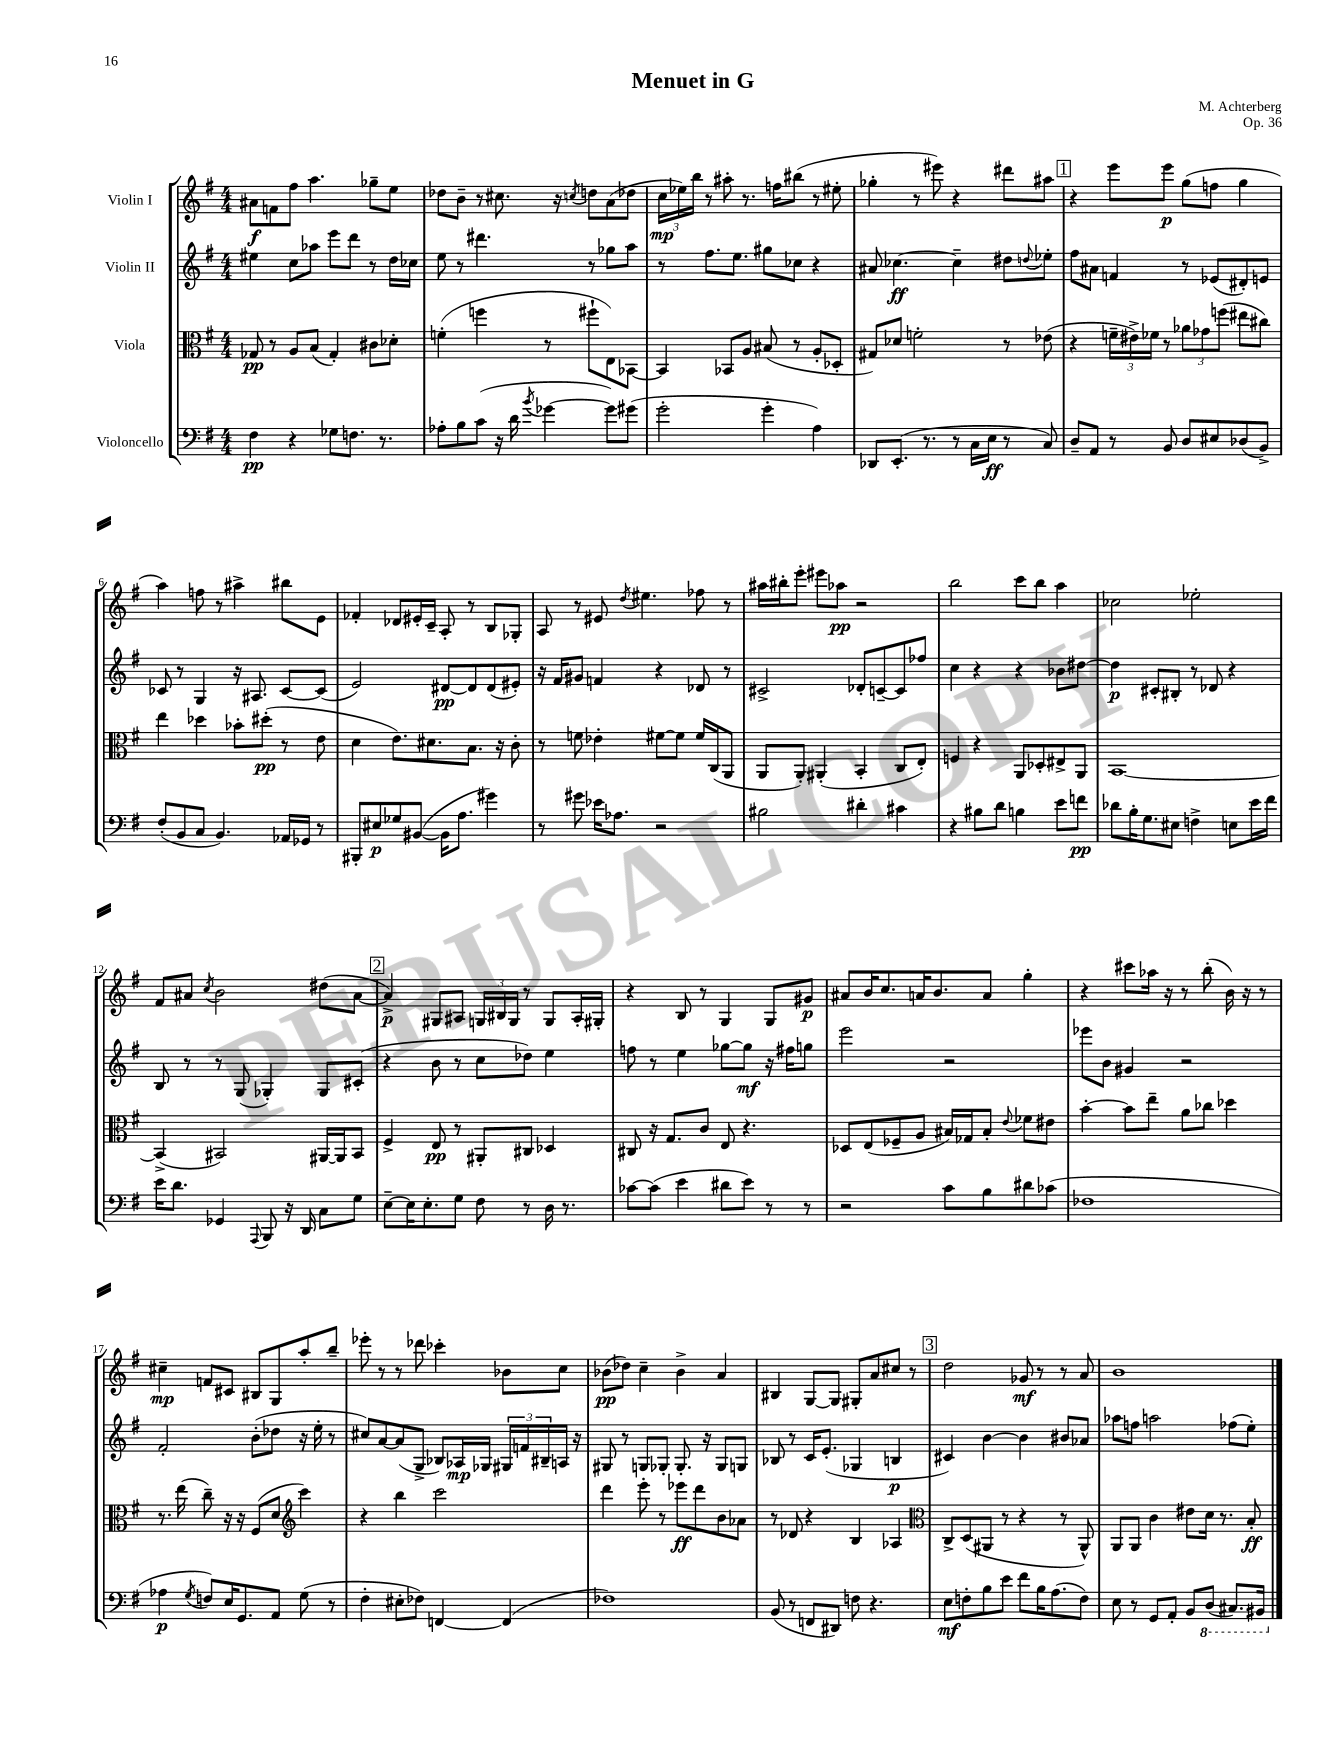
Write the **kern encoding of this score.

**kern	**dynam	**kern	**dynam	**kern	**dynam	**kern	**dynam
*part4	*part4	*part3	*part3	*part2	*part2	*part1	*part1
*staff4	*staff4	*staff3	*staff3	*staff2	*staff2	*staff1	*staff1
*I"Violoncello	*	*I"Viola	*	*I"Violin II	*	*I"Violin I	*
*clefF4	*	*clefC3	*	*clefG2	*	*clefG2	*
*k[f#]	*	*k[f#]	*	*k[f#]	*	*k[f#]	*
*M4/4	*	*M4/4	*	*M4/4	*	*M4/4	*
=1	=1	=1	=1	=1	=1	=1	=1
4F#\	pp	8G-X/	pp	4ee#X\	.	8a#X\L	f
.	.	8r	.	.	.	8fn\	.
4r	.	8A/L	.	8cc\L	.	8ff#\J	.
.	.	(8B/J	.	8aa-X\J	.	4.aa\	.
8G-X\L	.	4G-'/)	.	8eee\L	.	.	.
8.Fn\J	.	.	.	8ddd\J	.	.	.
.	.	8c#X\L	.	8r	.	8gg-X~\L	.
8.r	.	.	.	.	.	.	.
.	.	8d-X'\J	.	16dd\LL	.	8ee\J	.
.	.	.	.	16cc-X\JJ	.	.	.
=2	=2	=2	=2	=2	=2	=2	=2
8A-X'\L	.	(4fn'\	.	8ee\	.	8dd-X\L	.
8B\	.	.	.	8r	.	8b~\J	.
(8c\J	.	4ffn\	.	4.ddd#X\	.	8r	.
16r	.	.	.	.	.	8.cc#X\	.
16d\	.	.	.	.	.	.	.
8qb/	.	.	.	.	.	.	.
[4g-X\	.	8r	.	.	.	.	.
.	.	.	.	.	.	16r	.
.	.	.	.	.	.	8qccn/	.
.	.	8ff#X`\L	.	8r	.	8ddn\L	.
8g-\L])	.	8E\)	.	8gg-X\L	.	(8a\	.
(8g#X\J	.	[8BB-X\J	.	8aa\J	.	8dd-X\J	.
=3	=3	=3	=3	=3	=3	=3	=3
2g'\	.	4BB-/]	.	8r	.	24cc\LL	mp
.	.	.	.	.	.	24ee-X\)	.
.	.	.	.	.	.	24bb\JJ	.
.	.	.	.	8.ff#\L	.	8r	.
.	.	8BB-X/L	.	.	.	8aa#X'\	.
.	.	.	.	8.ee\J	.	.	.
.	.	8A/J	.	.	.	8.r	.
4g'\	.	(8B#X/	.	8gg#X\L	.	.	.
.	.	.	.	.	.	16ffn\KL	.
.	.	8r	.	8cc-X\J	.	(8bb#X\J	.
4A\)	.	8A'/L	.	4r	.	8r	.
.	.	8D-X'/J	.	.	.	8ee#X'\	.
=4	=4	=4	=4	=4	=4	=4	=4
8DD-X/L	.	8G#X/L)	.	8a#X/	.	4gg-X'\	.
(8.EE'/J	.	8d-X/J	.	[4.cc-X\	ff	.	.
.	.	2fn'\	.	.	.	8r	.
8.r	.	.	.	.	.	.	.
.	.	.	.	.	.	8eee#X\)	.
8r	.	.	.	4cc-~\]	.	4r	.
16C\LL	.	.	.	.	.	.	.
16E\JJ	ff	.	.	.	.	.	.
8r	.	8r	.	8dd#X\L	.	8ddd#X\L	.
.	.	.	.	8qqddn/	.	.	.
8C/)	.	(8e-X\	.	8ee-X'\J	.	8aa#X\J	.
!!LO:REH:place=s1:t=1
=5	=5	=5	=5	=5	=5	=5	=5
8D~/L	.	4r	.	8ff#\L	.	4r	.
8AA/J	.	.	.	8a#X\J	.	.	.
8r	.	24fn~\LL	.	4fn/	.	8eee\L	.
.	.	24e#X^\)	.	.	.	.	.
.	.	24f-X\JJ	.	.	.	.	.
8BB/	.	8r	.	.	.	8eee\J	p
8D/L	.	12a-X\L	.	8r	.	(8gg\L	.
.	.	12g-X\	.	.	.	.	.
8E#X/	.	.	.	(8e-X/L	.	8ffn\J	.
.	.	(12ffn\J	.	.	.	.	.
(8D-X/	.	8ee#X\L	.	8d#X'/)	.	4gg\	.
8BB^/J)	.	8cc#X\J)	.	8en/J	.	.	.
!!LO:LB:g=z
=6	=6	=6	=6	=6	=6	=6	=6
(8F#'/L	.	4ee\	.	8c-X/	.	4aa\)	.
8BB/	.	.	.	8r	.	.	.
8C/J	.	4dd-X\	.	4G/	.	8ffn\	.
4.BB/)	.	.	.	.	.	8r	.
.	.	8b-X'\L	.	16r	.	4aa#X^\	.
.	.	.	.	8.A#X/	.	.	.
.	.	(8dd#X'\J	pp	.	.	.	.
16AA-X/LL	.	8r	.	[8c-/L	.	8bb#X\L	.
16GG-X/JJ	.	.	.	.	.	.	.
8r	.	8e\	.	(8c-/J]	.	8e\J	.
=7	=7	=7	=7	=7	=7	=7	=7
8BBB#X'/L	.	4d\	.	2e/)	.	4f-X'/	.
8E#X/	p	.	.	.	.	.	.
8G-X/	.	8.e\L)	.	.	.	8d-X/L	.
([8BB#X/J	.	.	.	.	.	16e#X'/L	.
.	.	8.d#X\	.	.	.	16c~/JJ	.
16BB#\KL]	.	.	.	[8d#X/L	pp	8A'/	.
8.A\J	.	.	.	.	.	.	.
.	.	8.B\J	.	8d#/]	.	8r	.
4g#X\)	.	.	.	(8d#/	.	8B/L	.
.	.	16r	.	.	.	.	.
.	.	8c'\	.	8e#X'/J)	.	8G-X'/J	.
=8	=8	=8	=8	=8	=8	=8	=8
8r	.	8r	.	16r	.	8A/	.
.	.	.	.	16f#/KL	.	.	.
8g#X\	.	8fn\	.	8g#X/J	.	8r	.
16e-X\KL	.	4e-X'\	.	4fn/	.	8e#X/	.
8.A-X\J	.	.	.	.	.	.	.
.	.	.	.	.	.	8qdd/	.
.	.	.	.	.	.	4.ee#X\	.
2r	.	[8f#X\L	.	4r	.	.	.
.	.	8f#\J]	.	.	.	.	.
.	.	16f#/LL	.	8d-X/	.	8ff-X\	.
.	.	(16C/J	.	.	.	.	.
.	.	8AA/J	.	8r	.	8r	.
=9	=9	=9	=9	=9	=9	=9	=9
2B#X\	.	8AA/L	.	2c#X^/	.	16aa#X\LL	.
.	.	.	.	.	.	16bb#X'\J	.
.	.	8AA'/J)	.	.	.	8eee'\J	.
.	.	(4AA#X'/	.	.	.	8eee#X\L	.
.	.	.	.	.	.	8aa-X\J	pp
4d#X'\	.	4BB'/	.	8d-X'/L	.	2r	.
.	.	.	.	[8cn~/	.	.	.
4c#X\	.	8C/L	.	8c/]	.	.	.
.	.	8E'/J)	.	8ff-X/J	.	.	.
=10	=10	=10	=10	=10	=10	=10	=10
4r	.	4Fn/	.	4cc\	.	2bb\	.
8B#X\L	.	4r	.	4r	.	.	.
8d\J	.	.	.	.	.	.	.
4Bn\	.	8AA/L	.	4r	.	8ccc\L	.
.	.	8D-X'/	.	.	.	8bb\J	.
8e\L	.	8E#X^/	.	8b-X\L	.	4aa\	.
8fn\J	pp	8AA/J	.	[8dd#X\J	.	.	.
=11	=11	=11	=11	=11	=11	=11	=11
8d-X\L	.	[1BB	.	4dd#\]	p	2cc-X\	.
16B'\K	.	.	.	.	.	.	.
8.G\	.	.	.	.	.	.	.
.	.	.	.	8c#X'/L	.	.	.
8E#X\J	.	.	.	8B#X'/J	.	.	.
4Fn^\	.	.	.	8r	.	2ee-X'\	.
.	.	.	.	8d-X/	.	.	.
8En\L	.	.	.	4r	.	.	.
16e\L	.	.	.	.	.	.	.
16f#\JJ	.	.	.	.	.	.	.
!!LO:LB:g=z
=12	=12	=12	=12	=12	=12	=12	=12
16e\KL	.	(4BB^/]	.	8B/	.	8f#/L	.
8.d\J	.	.	.	.	.	.	.
.	.	.	.	8r	.	8a#X/J	.
.	.	.	.	.	.	8qcc/	.
4GG-X/	.	2BB#X/)	.	8r	.	2b\	.
.	.	.	.	(8G/	.	.	.
8qqAAA/	.	.	.	.	.	.	.
8BBB/	.	.	.	4G-X'/)	.	.	.
16r	.	.	.	.	.	.	.
16DD/	.	.	.	.	.	.	.
8C\L	.	[16AA#X/LL	.	8G-/L	.	(8dd#X\L	.
.	.	16AA#/J]	.	.	.	.	.
8G\J	.	8BB#/J	.	(8c#X'/J	.	[8a#\J	.
!!LO:REH:place=s1:t=2
=13	=13	=13	=13	=13	=13	=13	=13
[8E~\L	.	4F#^/	.	4r	.	4a#^/])	p
16E\K]	.	.	.	.	.	.	.
8.E'\	.	.	.	.	.	.	.
.	.	8E/	pp	8b\	.	8G#X/L	.
8G\J	.	8r	.	8r	.	8A#X/J	.
8F#\	.	8AA#X'/L	.	8cc\L	.	24Gn/LL	.
.	.	.	.	.	.	24B#X/	.
.	.	.	.	.	.	24G/JJ	.
8r	.	8C#X/J	.	8dd-X\J)	.	8r	.
16D\	.	4D-X/	.	4ee\	.	8G/L	.
8.r	.	.	.	.	.	.	.
.	.	.	.	.	.	16A#'/L	.
.	.	.	.	.	.	16G#X'/JJ	.
=14	=14	=14	=14	=14	=14	=14	=14
[8c-X\L	.	8C#X/	.	8ffn\	.	4r	.
(8c-\J]	.	16r	.	8r	.	.	.
.	.	8.G/L	.	.	.	.	.
4e\	.	.	.	4ee\	.	8B/	.
.	.	8c/J	.	.	.	8r	.
8d#X\L	.	8E/	.	[8gg-X\L	.	4G/	.
8e\J)	.	4.r	.	8gg-\J]	mf	.	.
8r	.	.	.	16r	.	8G/L	.
.	.	.	.	16ff#X\KL	.	.	.
8r	.	.	.	8ggn\J	.	8g#X/J	p
=15	=15	=15	=15	=15	=15	=15	=15
2r	.	8D-X/L	.	2eee\	.	8a#X/L	.
.	.	(8E/	.	.	.	16b/K	.
.	.	.	.	.	.	8.cc/	.
.	.	8F-X~/	.	.	.	.	.
.	.	8A/J	.	.	.	16an/K	.
.	.	.	.	.	.	8.b/	.
8c\L	.	16B#X/LL)	.	2r	.	.	.
.	.	16G-X/J	.	.	.	.	.
8B\	.	8B#'/J	.	.	.	8a/J	.
.	.	8qqe/	.	.	.	.	.
8d#X\	.	8f-X\L	.	.	.	4gg'\	.
(8c-X\J	.	8e#X\J	.	.	.	.	.
=16	=16	=16	=16	=16	=16	=16	=16
1F-X	.	[4b'\	.	8eee-X\L	.	4r	.
.	.	.	.	8b\J	.	.	.
.	.	8b\L]	.	4g#X/	.	8ccc#X\L	.
.	.	8ee~\J	.	.	.	16aa-X\Jk	.
.	.	.	.	.	.	16r	.
.	.	8a\L	.	2r	.	8r	.
.	.	8cc-X\J	.	.	.	(8bb'\	.
.	.	4dd-X\	.	.	.	16b\)	.
.	.	.	.	.	.	16r	.
.	.	.	.	.	.	8r	.
!!LO:LB:g=z
=17	=17	=17	=17	=17	=17	=17	=17
4A-X\	p	8.r	.	2f#'/	.	4cc#X~\	mp
.	.	(16ee\	.	.	.	.	.
8qG/	.	.	.	.	.	.	.
8Fn/L)	.	8cc~\)	.	.	.	8fn/L	.
16E/K	.	16r	.	.	.	8c#X/J	.
8.GG/	.	16r	.	.	.	.	.
.	.	(8F#/L	.	(8b'\L	.	8B#X/L	.
8AA/J	.	8d/J	.	8dd-X\J	.	8G/	.
*	*	*clefG2	*	*	*	*	*
(8G\	.	4ccc\)	.	16r	.	8aa'/	.
.	.	.	.	16ee'\	.	.	.
8r	.	.	.	8r	.	8bb~/J	.
=18	=18	=18	=18	=18	=18	=18	=18
4F#'\	.	4r	.	8cc#X/L)	.	8eee-X'\	.
.	.	.	.	[8a/	.	8r	.
8E#X'\L	.	4bb\	.	(8a/]	.	8r	.
8F-X\J)	.	.	.	8G^/J	.	8ddd-X\	.
[4FFn/	.	2ccc\	.	8B-X/L)	.	4ccc-X'\	.
.	.	.	.	16A-X/L	mp	.	.
.	.	.	.	16G-X/JJ	.	.	.
(4FF/]	.	.	.	24G#X/LL	.	8b-X\L	.
.	.	.	.	24fn/	.	.	.
.	.	.	.	24B#X~/	.	.	.
.	.	.	.	16An/JJ	.	8cc\J	.
.	.	.	.	16r	.	.	.
=19	=19	=19	=19	=19	=19	=19	=19
1F-X)	.	4ddd\	.	8G#X/	.	(8b-X\L	pp
.	.	.	.	8r	.	8dd-X\J)	.
.	.	8eee'\	.	8Gn/L	.	4cc~\	.
.	.	8r	.	8G-X'/J	.	.	.
.	.	8eee-X\L	ff	8.G-'/	.	4b-^\	.
.	.	8ddd\	.	.	.	.	.
.	.	.	.	16r	.	.	.
.	.	8b\	.	8G-/L	.	4a/	.
.	.	8a-X\J	.	8Gn/J	.	.	.
=20	=20	=20	=20	=20	=20	=20	=20
(8BB/	.	8r	.	8B-X/	.	4B#X/	.
8r	.	8d-X/	.	8r	.	.	.
8FFn/L	.	4r	.	16c/KL	.	[8G/L	.
.	.	.	.	(8.e'/J	.	.	.
8DD#X/J)	.	.	.	.	.	8G/J]	.
8Fn\	.	4B/	.	4G-X/	.	8G#X'/L	.
4.r	.	.	.	.	.	8a/	.
.	.	4A-X/	.	4Bn/	p	8cc#X/J	.
.	.	.	.	.	.	8r	.
!!LO:REH:place=s1:t=3
=21	=21	=21	=21	=21	=21	=21	=21
*	*	*clefC3	*	*	*	*	*
8E\L	mf	8C^/L	.	4c#X/)	.	2dd\	.
8Fn'\	.	(8D/	.	.	.	.	.
8B\	.	8AA#X/J	.	[4b\	.	.	.
8e\J	.	8r	.	.	.	.	.
8f#\L	.	4r	.	4b\]	.	8g-X/	mf
16B\K	.	.	.	.	.	8r	.
(8.A\	.	.	.	.	.	.	.
.	.	8r	.	8b#X/L	.	8r	.
8F\J)	.	8AA#^^/)	.	8a-X/J	.	8a/	.
=22	=22	=22	=22	=22	=22	=22	=22
8E\	.	8AA/L	.	8aa-X\L	.	1b	.
8r	.	8AA/J	.	8ffn\J	.	.	.
8GG/L	.	4c\	.	2aan\	.	.	.
8AA'/J	.	.	.	.	.	.	.
8BB/L	.	8e#X\L	.	.	.	.	.
*8ba	*	*	*	*	*	*	*
(8DD/J	.	16d\Jk	.	.	.	.	.
.	.	8.r	.	.	.	.	.
8.CC#X/L)	.	.	.	(8ff-X\L	.	.	.
.	.	8B'/	ff	8ee'\J)	.	.	.
16BBB#X/Jk	.	.	.	.	.	.	.
*X8ba	*	*	*	*	*	*	*
==	==	==	==	==	==	==	==
*-	*-	*-	*-	*-	*-	*-	*-
